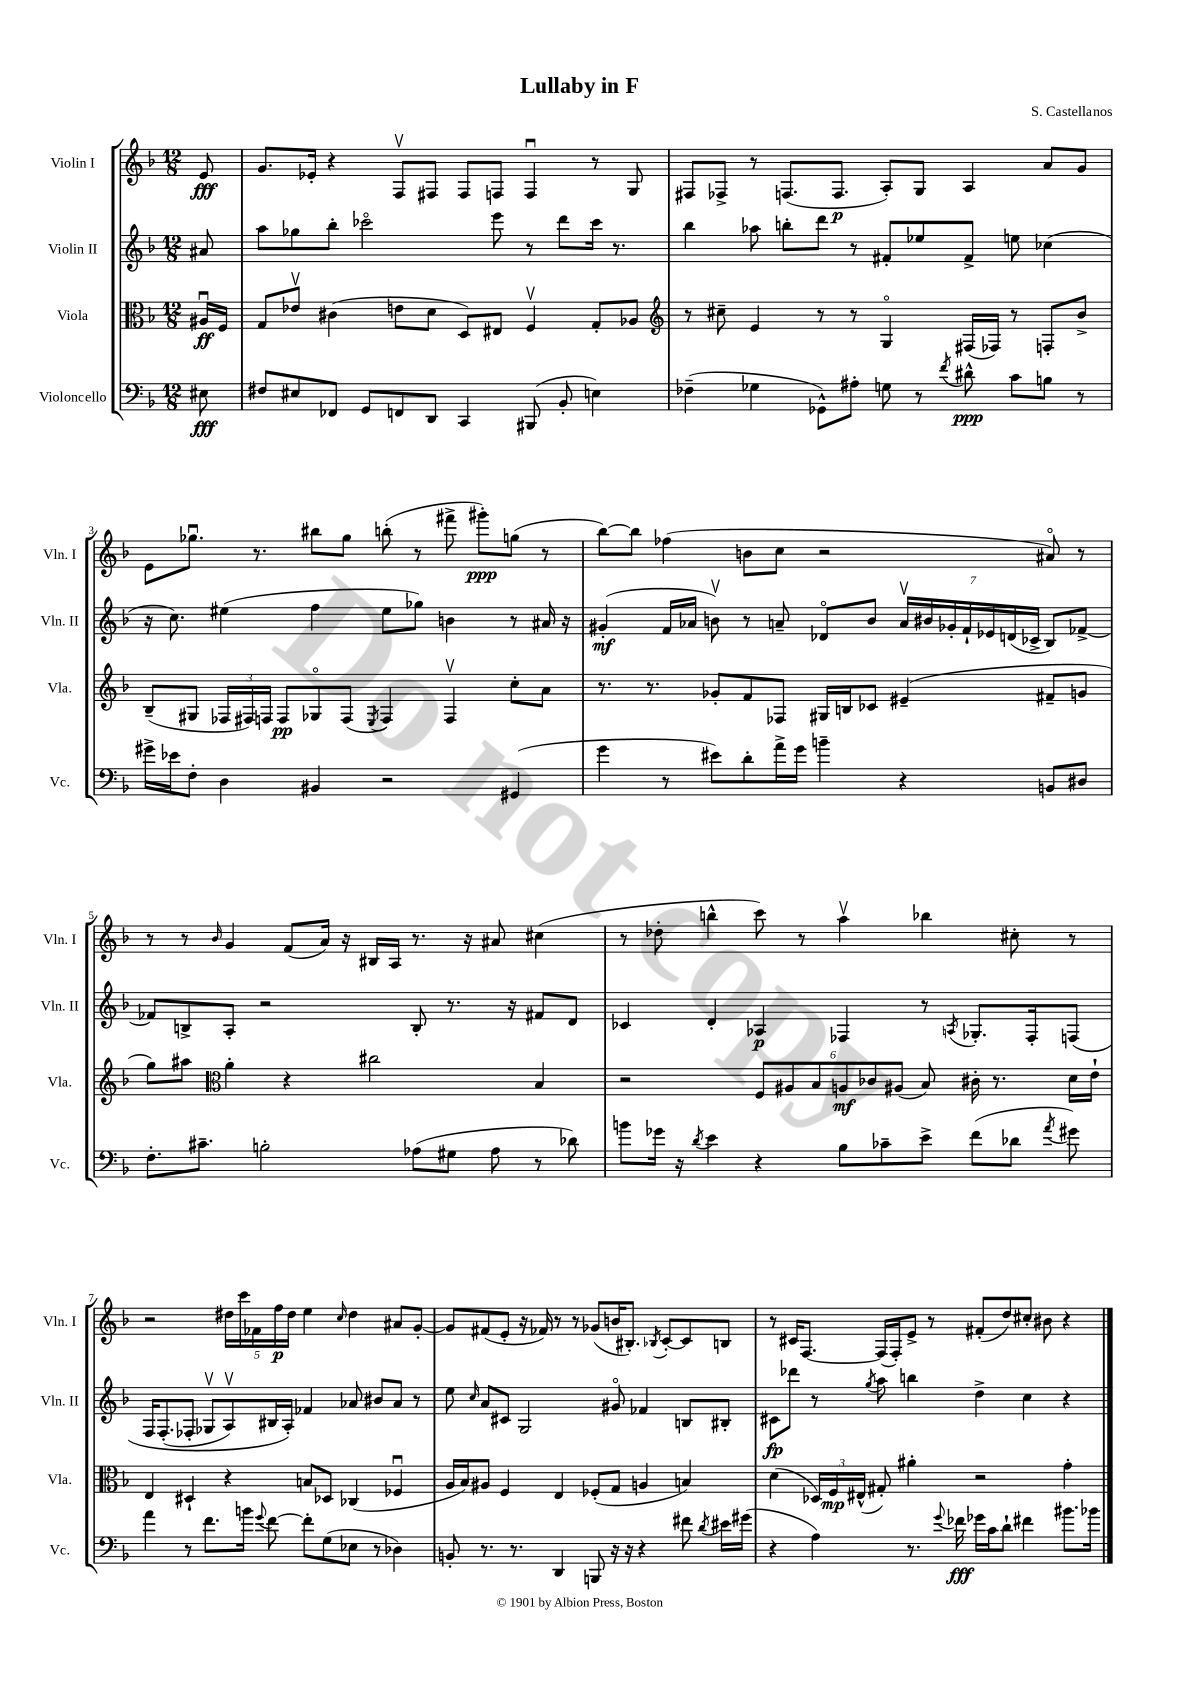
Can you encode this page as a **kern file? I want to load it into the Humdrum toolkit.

**kern	**kern	**kern	**kern
*staff4	*staff3	*staff2	*staff1
*clefF4	*clefC3	*clefG2	*clefG2
*k[b-]	*k[b-]	*k[b-]	*k[b-]
*M12/8	*M12/8	*M12/8	*M12/8
8E#	16A#u	8a#	8e
.	16F	.	.
=	=	=	=
8F#	8G	8aa	8.g
8E#	8e-v	8gg-	.
.	.	.	16e-'
8FF-	(4c#	8bb-'	4r
8GG	.	2ccc-o	.
8FF	8e	.	8Fv
8DD	8d	.	8F#
4CC	8D)	.	8F#
.	8E#	8eee	8F
(8BBB#	4Fv	8r	4Fu
8BB-'	.	8ddd	.
4E)	8G'	16ccc-	8r
.	.	8.r	.
.	8A-	.	8G
=	=	=	=
*	*clefG2	*	*
(4F-~	8r	4bb-	8F#
.	8cc#~	.	8F-^
4G-	4e	8aa-	8r
.	.	8bb'	(8.F
8GG-^^)	8r	8ddd	.
.	.	.	8.F
8A#'	8r	8r	.
8G	4Go	8f#'	8A')
8r	.	8ee-	8G
8qf	.	.	.
8d#^^	(16F#	8f#^	4A
.	16F-)	.	.
8c	8r	8ee	.
8B	8F'	(4cc-	8a
8r	8b-^	.	8g
=	=	=	=
16g#^	(8B-~	16r	8e
16e-	.	8.cc)	.
8F'	8G#	.	8.gg-u
4D	24F-	(4ee#	.
.	24F#)	.	.
.	.	.	8.r
.	24F	.	.
.	8F	.	.
4BB#	8G-o	4ff	8bb#
.	(8F	.	8gg-
.	8qE	.	.
2r	4F)	8ee#	(8bb'
.	.	8gg-)	8r
.	4Fv	4b	8fff#^
.	.	.	8ggg#')
(4GG#	8cc'	8r	(8gg
.	8a	16a#	8r
.	.	16r	.
=	=	=	=
4g	8.r	(4g#'	[8bb-)
.	.	.	8bb-]
.	8.r	.	.
8r	.	16f	(4ff-
.	.	16a-	.
8e#)	8g-'	8bv)	.
8d'	8f	8r	8b
16a^	8F-	8a~	8cc
16g	.	.	.
4b~	16G#	8d-o	2r
.	16B	.	.
.	8c-	8b	.
4r	(4e#~	28av	.
.	.	28b#	.
.	.	28g-'	.
.	.	28f`	.
.	.	28e-	.
.	.	(28d	.
.	.	28c-^	.
8BB	8f#~	8B-)	8a#o)
8D#	8g	[8f-^	8r
=	=	=	=
8.F'	8gg)	8f-]	8r
.	8aa#	8B^	8r
8.c#~	.	.	.
*	*clefC3	*	*
.	.	.	16qqb-
.	4a'	8A'	4g
2B'	.	2r	.
.	4r	.	(8f
.	.	.	16a)
.	.	.	16r
.	2cc#	.	16B#
.	.	.	16A
(8A-	.	8B'	8.r
8G#	.	8.r	.
.	.	.	16r
8A-	.	.	8a#
.	.	16r	.
8r	4B-	8f#	(4cc#
8d-)	.	8d	.
=	=	=	=
8b	2r	4c-	8r
16g-	.	.	8dd-'
16r	.	.	.
8qd	.	.	.
4e	.	4d'	4bb^^
4r	12F	4A-	8ccc)
.	12A#	.	.
.	.	.	8r
.	12B-	.	.
8B-	12A	4F-	4aav
.	12c-	.	.
8c-~	.	.	.
.	(12A#	.	.
8e^	8B-)	8r	4bb-
.	.	8qA	.
(8f	16c#'	8.G-'	.
.	8.r	.	.
8d-	.	.	8cc#'
.	.	16F-'	.
8qa	.	.	.
8g#)	16d	&(8F	8r
.	16e`	.	.
=	=	=	=
4a	4E	16F	2r
.	.	(8.F'	.
8r	4D#`	8F-'	.
8.f	.	8G-v	.
.	4r	8Av)	20dd#
.	.	.	20ccc
16b	.	.	.
.	.	.	20f-
8qqg	.	.	.
[8f	.	16B#	.
.	.	.	20ff
.	.	16A'&)	.
.	.	.	20dd#
8f']	8B	4f-	4ee
(8G	8D-	.	.
.	.	.	16qqcc
8E-	(4C-	8a-	4dd#
8r	.	8b#	.
4D-)	4F-u	8a-	8a#
.	.	8r	[8g'
=	=	=	=
8BB'	16A	8ee	8g]
.	16B-)	.	.
.	.	16qqcc	.
8.r	8A#	8a	(8f#
.	4F	8c#	8e'
8.r	.	.	.
.	.	2G	16r
.	.	.	16f-)
4DD	4E	.	8r
.	.	.	8r
8BBB	(8F-'	.	(8g-
16r	8G	8g#o	16b
16r	.	.	8.B#')
4r	4A	4f-	.
.	.	.	8qB-
.	.	.	[8c'
8f#	4B)	8B	8c]
8qd	.	.	.
16e#	.	8B#'	8B
(16g#	.	.	.
=	=	=	=
4r	(4d	8c#	8r
.	.	8ddd-	16c#
.	.	.	[8.F
4A)	24D-)	8r	.
.	24F	.	.
.	(24E#^^	.	.
.	.	8qgg	.
.	8G#')	8aa	(16F]
.	.	.	16F')
8.r	4a#'	4bb	8e^
.	.	.	8r
8qqg	.	.	.
16f-	.	.	.
16g-	2r	4dd^	(8f#'
16c	.	.	.
8d`	.	.	8dd)
4f#	.	4cc	8cc#'
.	.	.	8b#
8.b#	4g'	4r	4r
16b-	.	.	.
==	==	==	==
*-	*-	*-	*-
